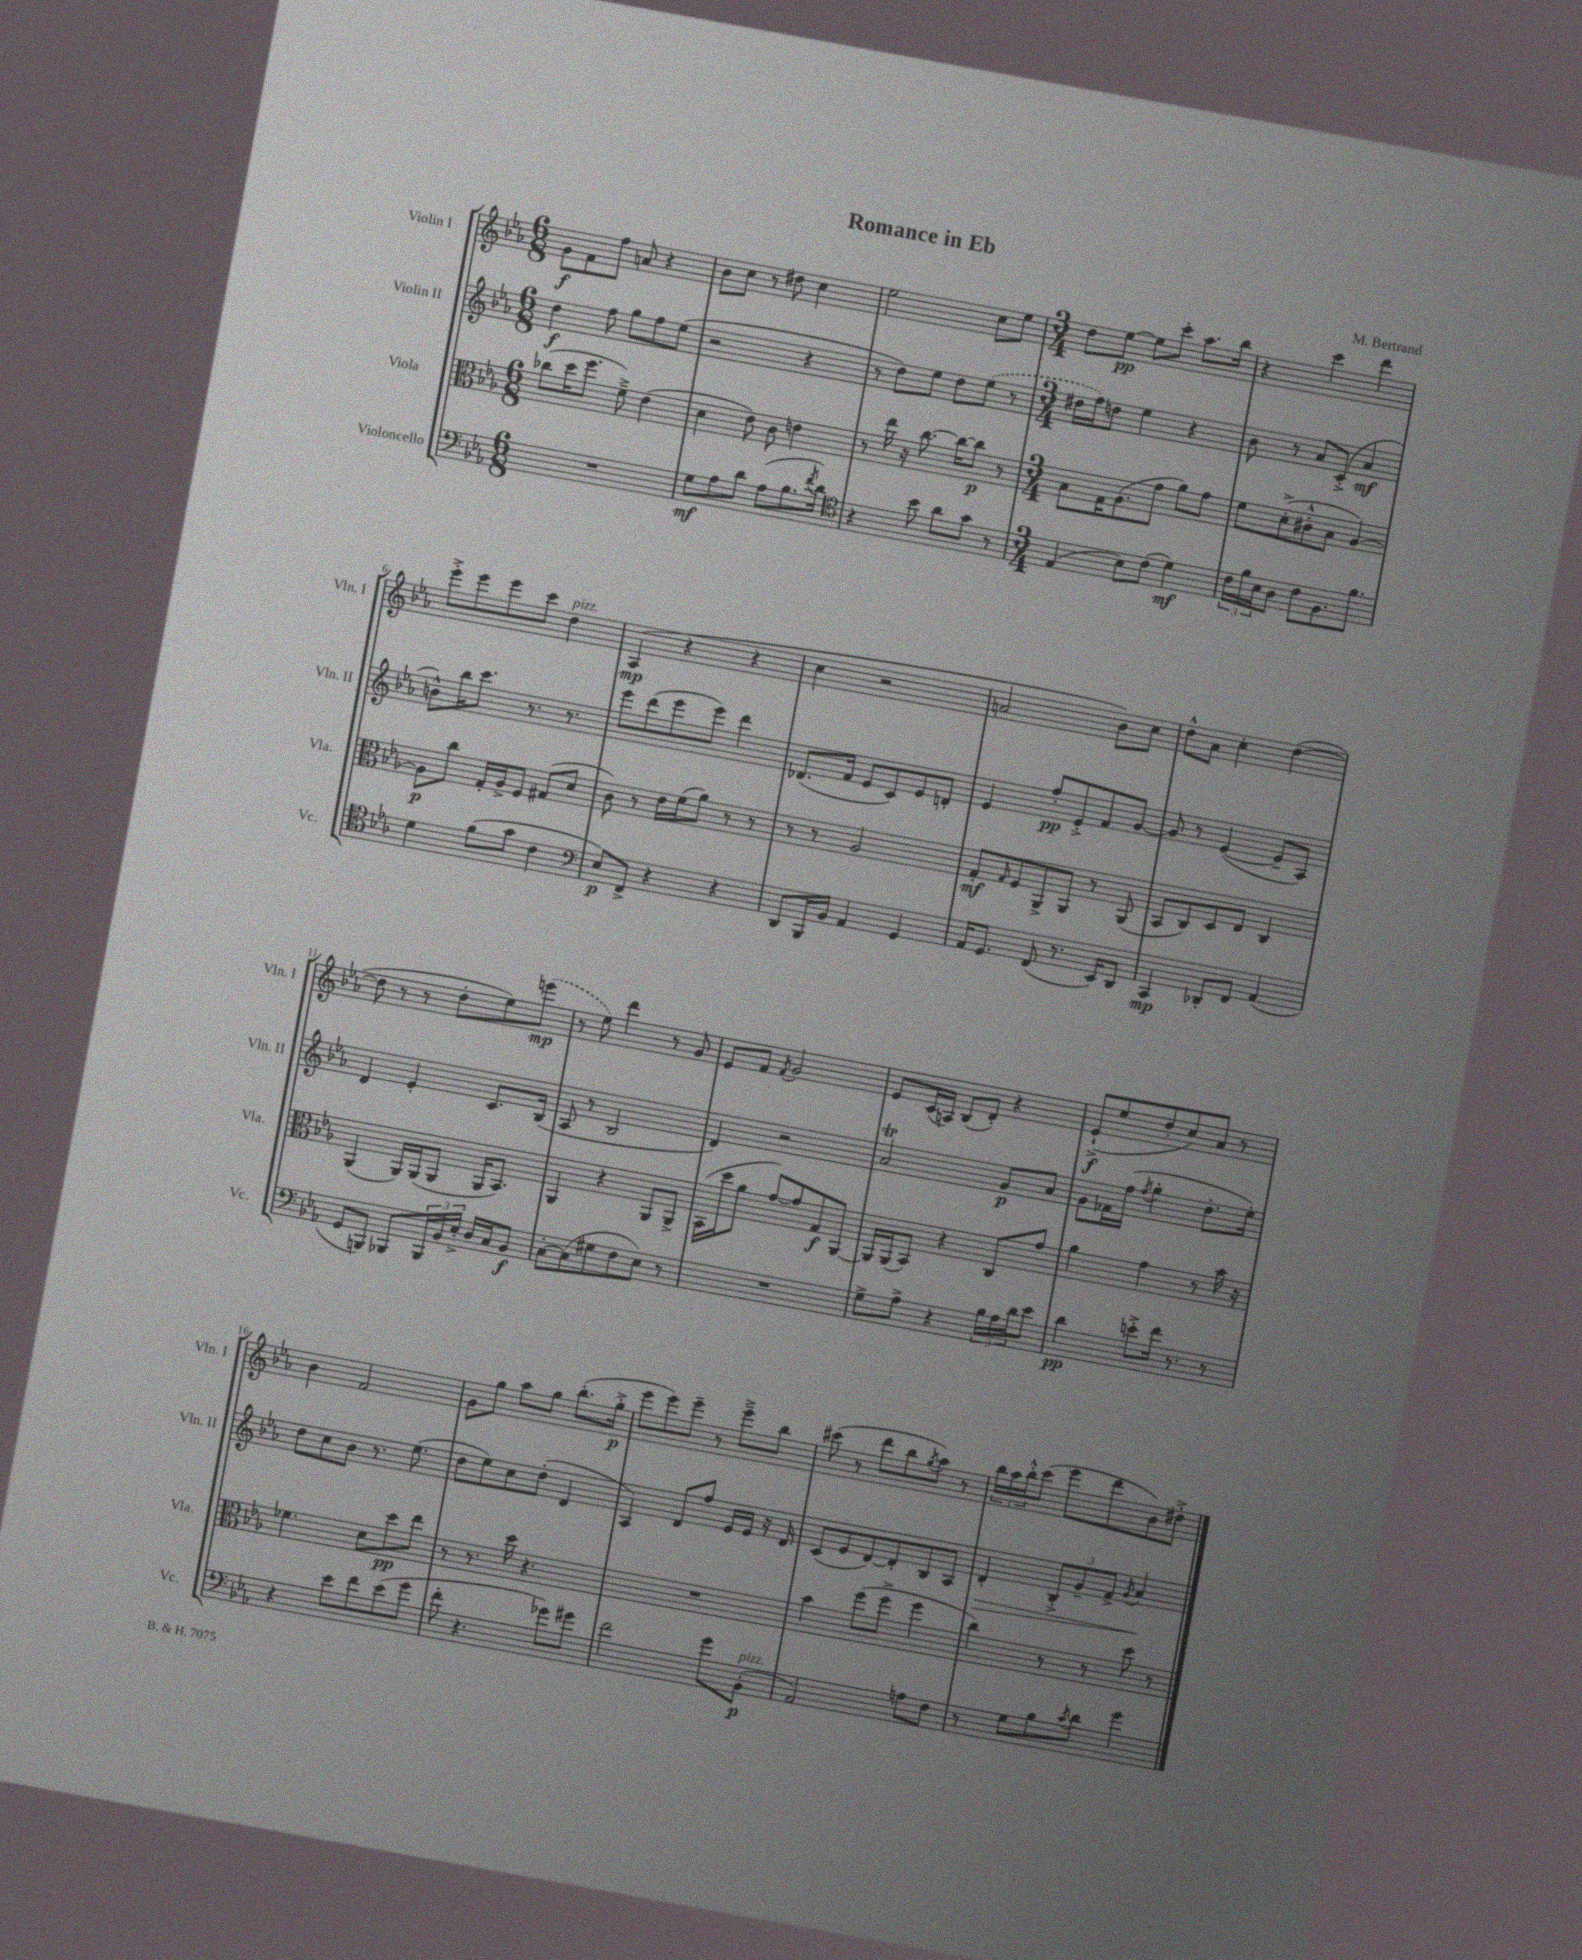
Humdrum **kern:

**kern	**dynam	**kern	**dynam	**kern	**dynam	**kern	**dynam
*part4	*part4	*part3	*part3	*part2	*part2	*part1	*part1
*staff4	*staff4	*staff3	*staff3	*staff2	*staff2	*staff1	*staff1
*I"Violoncello	*	*I"Viola	*	*I"Violin II	*	*I"Violin I	*
*I'Vc.	*	*I'Vla.	*	*I'Vln. II	*	*I'Vln. I	*
*clefF4	*	*clefC3	*	*clefG2	*	*clefG2	*
*k[b-e-a-]	*	*k[b-e-a-]	*	*k[b-e-a-]	*	*k[b-e-a-]	*
*M6/8	*	*M6/8	*	*M6/8	*	*M6/8	*
=1	=1	=1	=1	=1	=1	=1	=1
2.r	.	(8cc-X\L	.	4dd\	f	8g\L	f
.	.	16dd\K	.	.	.	8f\	.
.	.	8.ff\J	.	.	.	.	.
.	.	.	.	8ff\	.	8ff\J	.
.	.	8f~^\)	.	8gg\L	.	8an/	.
.	.	(4e-\	.	8ff\	.	4r	.
.	.	.	.	(8ee-\J	.	.	.
=2	=2	=2	=2	=2	=2	=2	=2
8G\L	mf	4d\	.	2r	.	8b-\L	.
8A-\	.	.	.	.	.	8cc\J	.
8d\J	.	8e-\)	.	.	.	8r	.
(8A-\L	.	8c\	.	.	.	8dd#X\	.
8.B-\	.	4en\	.	4r	.	4cc\	.
8qf/	.	.	.	.	.	.	.
16d\Jk)	.	.	.	.	.	.	.
=3	=3	=3	=3	=3	=3	=3	=3
*clefC4	*	*	*	*	*	*	*
4r	.	8r	.	8r	.	2ee-\	.
.	.	16ee-\	.	8dd\L)	.	.	.
.	.	16r	.	.	.	.	.
8b-\	.	[8.cc\	.	8ee-\J	.	.	.
8a-\L	.	.	.	8dd\L	.	.	.
.	.	16cc\KL_	.	.	.	.	.
8g\J	.	8cc\J]	p	(8ee-\J	.	8cc\L	.
8r	.	8r	.	8r	.	8ee-\J	.
=4	=4	=4	=4	=4	=4	=4	=4
*M3/4	*	*M3/4	*	*M3/4	*	*M3/4	*
(4E-/	.	8B-\L	.	16dd#X\LL	.	8dd\L	.
.	.	.	.	16ff\J)	.	.	.
.	.	16G\K	.	8ddn\J	.	[8ee-\J	pp
.	.	(8.A-\	.	.	.	.	.
8B-\L)	.	.	.	4ee-\	.	8ee-\L]	.
(8c\J	.	8g\J	.	.	.	8ccc'\J	.
4d\)	mf	8a-\L)	.	4r	.	8.aa-\L	.
.	.	8g\J	.	.	.	.	.
.	.	.	.	.	.	16bb-\Jk	.
=5	=5	=5	=5	=5	=5	=5	=5
24c\LL	.	8f\L	.	8b-\	.	4r	.
24f\	.	.	.	.	.	.	.
24B-\J	.	.	.	.	.	.	.
8A-\J	.	(8d'^\	.	8r	.	.	.
8c\L	.	8c#X'^^\	.	8a-/L	.	4ccc\	.
8.F\	.	8B-\J	.	(8c'^/J	.	.	.
.	.	[4A-/)	.	4a-/	mf	4ddd\	.
8.f\J	.	.	.	.	.	.	.
!!LO:LB:g=z
=6	=6	=6	=6	=6	=6	=6	=6
4d\	.	8A-\L]	p	8bn^^\L)	.	8eee-'^\L	.
.	.	8cc\J	.	16bb-\K	.	8eee-\	.
.	.	.	.	8.ccc\J	.	.	.
(8f\L	.	16G'/LL	.	.	.	8eee-\	.
.	.	16A-^/J	.	.	.	.	.
8g\J	.	8F/J	.	8.r	.	8ccc\J	.
!	!	!	!	!	!	!LO:TX:a:i:t=pizz.	!
4c\	.	(8G#X/L	.	.	.	4dd\	.
.	.	.	.	8.r	.	.	.
.	.	8d/J	.	.	.	.	.
=7	=7	=7	=7	=7	=7	=7	=7
*clefF4	*	*	*	*	*	*	*
8E-/L)	p	8c\)	.	8eee-\L	.	(4A-/	mp
8FF^/J	.	8r	.	(8ddd\	.	.	.
4r	.	16e-\LL	.	8eee-\	.	4r	.
.	.	(16f\J	.	.	.	.	.
.	.	8a-\J)	.	8eee-\J)	.	.	.
4r	.	8r	.	4ddd\	.	4r	.
.	.	8r	.	.	.	.	.
=8	=8	=8	=8	=8	=8	=8	=8
8DD/L	.	8r	.	(8.d-X/L	.	4cc\	.
16BBB-/L	.	8r	.	.	.	.	.
16BB-/JJ	.	.	.	16f/Jk	.	.	.
4AA-/	.	2A-/	.	8e-/L	.	2r	.
.	.	.	.	8c/)	.	.	.
4GG/	.	.	.	8e-/	.	.	.
.	.	.	.	8dn'/J	.	.	.
=9	=9	=9	=9	=9	=9	=9	=9
16AA-/KL	.	8G'/L	mf	4e-/	.	2an/	.
8.GG/J	.	.	.	.	.	.	.
.	.	16qqG/	.	.	.	.	.
.	.	8F/	.	.	.	.	.
(8FF/	.	8AA-^/	.	8ff'/L	pp	.	.
8.r	.	8AA-/J	.	8e-'^/	.	.	.
.	.	8r	.	8f/	.	8b-\L)	.
16EE-/KL)	.	.	.	.	.	.	.
8DD/J	.	(8AA-/	.	[8g/J	.	8cc\J	.
=10	=10	=10	=10	=10	=10	=10	=10
4CC/	mp	8BB-/L	.	8g/]	.	8dd^^\L	.
.	.	8C/)	.	8r	.	8a-\J	.
8DD-X'/L	.	8D/	.	([4e-/	.	4cc'\	.
8FF/J	.	8E-/J	.	.	.	.	.
(4AA-/	.	4C/	.	8e-~/L]	.	([4dd\	.
.	.	.	.	8A-/J)	.	.	.
!!LO:LB:g=z
=11	=11	=11	=11	=11	=11	=11	=11
8GG/L	.	(4AA-/	.	4d/	.	8dd\]	.
8BBBn/J)	.	.	.	.	.	8r	.
8BBB-X/L	.	16AA-/LL)	.	4e-'/	.	8r	.
.	.	(16AA-/J	.	.	.	.	.
24BBB-/L	.	8AA-/J	.	.	.	8dd'\L	.
24BB-/	.	.	.	.	.	.	.
24E-'^/JJ	.	.	.	.	.	.	.
16D/LL	.	16AA-/KL	.	8.c/L	.	8ee-\)	.
16C/J	.	8.BB-/J)	.	.	.	.	.
8BB-/J	f	.	.	.	.	(8eeen\J	mp
.	.	.	.	(16B-/Jk	.	.	.
=12	=12	=12	=12	=12	=12	=12	=12
[8C'\L	.	4AA-/	.	8A-/	.	8r	.
(8C\]	.	.	.	8r	.	8ee-\)	.
8G#X\	.	4r	.	2B-/	.	4ddd\	.
8F\	.	.	.	.	.	.	.
8E-\J)	.	8AA-/L	.	.	.	8r	.
8r	.	8AA-^/J	.	.	.	8g/	.
=13	=13	=13	=13	=13	=13	=13	=13
2.r	.	(16BB-\LL	.	4d/)	.	8e-/L	.
.	.	16dd\J	.	.	.	.	.
.	.	8a-\J	.	.	.	8f/J	.
.	.	.	.	.	.	8qf/	.
.	.	[8g/L)	.	2r	.	2g/	.
.	.	8g/]	.	.	.	.	.
.	.	8G/	f	.	.	.	.
.	.	[8AA-/J	.	.	.	.	.
=14	=14	=14	=14	=14	=14	=14	=14
8G^\L	.	16AA-/LL]	.	2a-T/	.	8e-/L	.
.	.	(16AA-/J	.	.	.	.	.
8A-^\J	.	8BB-/J)	.	.	.	(16c/L	.
.	.	.	.	.	.	16An/JJ)	.
4r	.	4r	.	.	.	(8B-/L	.
.	.	.	.	.	.	8d'/J)	.
24B-\LL	.	8C/L	.	8g/L	p	4r	.
24A-\	.	.	.	.	.	.	.
24d\J	.	.	.	.	.	.	.
8e-\J	.	8g/J	.	8a-/J	.	.	.
=15	=15	=15	=15	=15	=15	=15	=15
4d\	pp	4a-\	.	8g\L	.	(8e-`^/L	f
.	.	.	.	16f-X\L	.	8ee-/	.
.	.	.	.	(16ff\JJ	.	.	.
.	.	.	.	8qff/	.	.	.
8en'^\L	.	4g\	.	4gg'\	.	8dd'/	.
16f\Jk	.	.	.	.	.	8cc/)	.
8.r	.	.	.	.	.	.	.
.	.	8r	.	8.dd'\L	.	8a-/J	.
8r	.	16b-\	.	.	.	8r	.
.	.	16r	.	16ee-'\Jk)	.	.	.
!!LO:LB:g=z
=16	=16	=16	=16	=16	=16	=16	=16
4r	.	4.f-X\	.	8dd\L	.	4b-\	.
.	.	.	.	8cc\	.	.	.
8e-\L	.	.	.	8b-\J	.	2f/	.
8f\	.	8d\L	.	8.r	.	.	.
(8e-\	.	8dd\	pp	.	.	.	.
.	.	.	.	(8.ee-\	.	.	.
8g\J	.	8ee-\J	.	.	.	.	.
=17	=17	=17	=17	=17	=17	=17	=17
8f'\	.	8r	.	8dd\L	.	8g\L	.
4.r	.	8.r	.	8ee-\)	.	8gg\J	.
.	.	.	.	8cc\	.	8aa-\L	.
.	.	16dd\	.	.	.	.	.
.	.	4.r	.	(8dd'\J	.	8gg\J	.
8g-X\L)	.	.	.	4d/	.	(8.bb-'\L	.
8g#X\J	.	.	.	.	.	.	.
.	.	.	.	.	.	16gg'^\Jk	p
=18	=18	=18	=18	=18	=18	=18	=18
2f\	.	2.r	.	4A-/)	.	8eee-\L	.
.	.	.	.	.	.	8eee-\)	.
.	.	.	.	8d/L	.	8eee-~\J	.
.	.	.	.	8ff/J	.	8r	.
8g\L	.	.	.	16e-/LL	.	8eee-~^\L	.
.	.	.	.	16e-/JJ	.	.	.
!LO:TX:a:i:t=pizz.	!	!	!	!	!	!	!
(8BB-'\J	p	.	.	16r	.	8bb-\J	.
.	.	.	.	16d/	.	.	.
=19	=19	=19	=19	=19	=19	=19	=19
2AA-/)	.	4b-\	.	(8c/L	.	(8ccc#X\	.
.	.	.	.	8e-/	.	8r	.
.	.	(8ff\L	.	[8d/)	.	8ddd\L	.
.	.	8ff^\J	.	8d'/]	.	8bb-\	.
.	.	.	.	.	.	8qgg/	.
8An\L	.	4ff\	.	8B-/	.	8aa-\J)	.
8F\J	.	.	.	8A-/J	.	8r	.
=20	=20	=20	=20	=20	=20	=20	=20
!	!	!	!	!	!LO:HP:b	!	!
8r	.	4cc\)	.	4d'/	>	24bb-\LL	.
.	.	.	.	.	.	24aa-\	.
.	.	.	.	.	.	24bb-'^^\J	.
8G\L	.	.	.	.	.	(8ccc\J	.
8B-\	.	8r	.	12B-'^/L	.	8eee-\L	.
.	.	.	.	12g~/	.	.	.
8qc/	.	.	.	.	.	.	.
8d\J	.	8r	.	.	.	8ddd\	.
.	.	.	.	12f^/J	.	.	.
.	.	.	.	8qg/	.	.	.
4g\	.	8dd\	.	4a-/	.	8b-\)	.
.	.	8r	.	.	.	8dd#X'^\J	.
.	.	.	.	.	]	.	.
==	==	==	==	==	==	==	==
*-	*-	*-	*-	*-	*-	*-	*-
